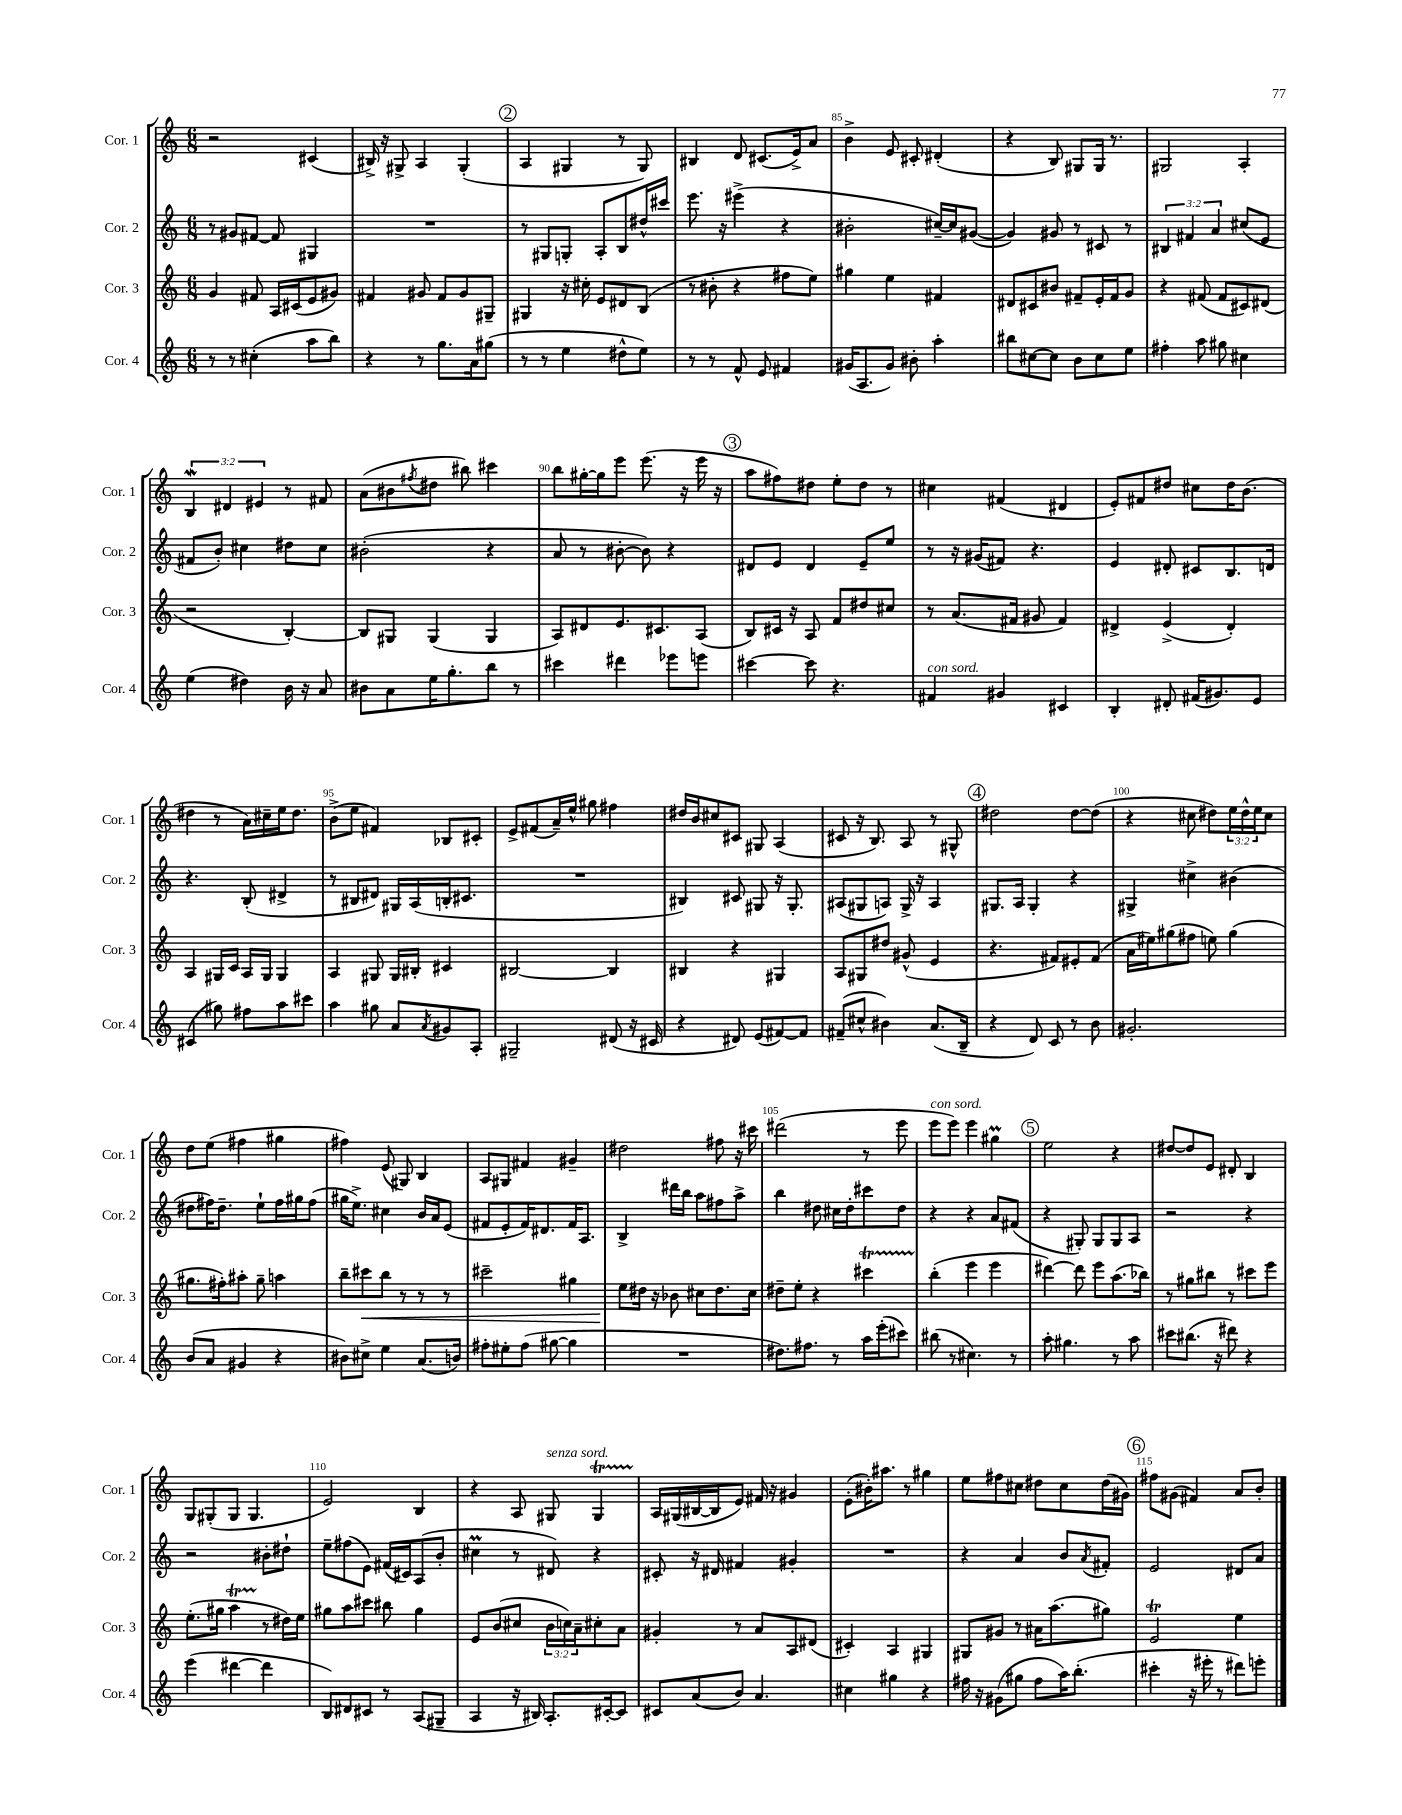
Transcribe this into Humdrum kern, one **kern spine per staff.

**kern	**kern	**dynam	**kern	**kern
*part4	*part3	*part3	*part2	*part1
*staff4	*staff3	*staff3	*staff2	*staff1
*I"Cor. 4	*I"Cor. 3	*	*I"Cor. 2	*I"Cor. 1
*I'Cor. 4	*I'Cor. 3	*	*I'Cor. 2	*I'Cor. 1
*clefG2	*clefG2	*	*clefG2	*clefG2
*k[]	*k[]	*	*k[]	*k[]
*M6/8	*M6/8	*	*M6/8	*M6/8
=81	=81	=81	=81	=81
8r	4g/	.	8r	2r
8r	.	.	8g#X/L	.
(4cc#X'\	8f#X/	.	[8f#X/J	.
.	16A/LL	.	8f#/]	.
.	(16c#X/J	.	.	.
8aa\L	8e/	.	4G#X/	(4c#X/
8bb\J)	8g#X/J)	.	.	.
=82	=82	=82	=82	=82
4r	4f#X/	.	2.r	16B#X^/)
.	.	.	.	16r
.	.	.	.	8G#X^/
8r	8g#X/	.	.	4A/
8.gg\L	8f#/L	.	.	.
.	8g#/	.	.	(4G#'/
16a\k	.	.	.	.
(8gg#X\J	8G#X~/J	.	.	.
!!LO:REH:place=s1:t=2
=83	=83	=83	=83	=83
8r	4G#X/	.	8r	4A/
8r	.	.	8G#X/L	.
4ee\	16r	.	8Gn'/J	4G#X/
.	16cc#X'\	.	.	.
.	8e/L	.	8A'/L	.
8dd#X^^\L	8d#X/	.	8B/	8r
8ee\J)	(8B/J	.	16dd#X^^/L	8G#/)
.	.	.	16ccc#X/JJ	.
=84	=84	=84	=84	=84
8r	8r	.	8.eee\	4B#X/
8r	8b#X'\	.	.	.
.	.	.	16r	.
8f^^/	4r	.	(4eee#X^\	8d/
8e/	.	.	.	(8.c#X/L
4f#X/	8ff#X\L	.	4r	.
.	.	.	.	16e^/k)
.	8ee\J)	.	.	8a/J
=85	=85	=85	=85	=85
(16g#X/KL	4gg#X\	.	2b#X'\	4b^\
8.A/	.	.	.	.
8g#/J)	4ee\	.	.	8e/
8b#X'\	.	.	.	8c#X'/
4aa'\	4f#X/	.	[16cc#X~/LL)	(4d#X'/
.	.	.	16cc#/J]	.
.	.	.	([8g#X/J	.
=86	=86	=86	=86	=86
8bb#X\L	8d#X/L	.	4g#/])	4r
[8cc#X\	8c#X/	.	.	.
8cc#\J]	8b#X/J	.	8g#X/	8B/)
8b\L	8f#X~/L	.	8r	8G#X/L
8cc#\	16e'/L	.	8c#X/	16G#/Jk
.	16f#/J	.	.	8.r
8ee\J	8g/J	.	8r	.
=87	=87	=87	=87	=87
4ff#X'\	4r	.	6B#X/	2G#X/
.	.	.	6f#X/	.
8aa\	(8f#X/	.	.	.
.	.	.	6a/	.
8gg#X\	8f#/L	.	.	.
4cc#X\	8c#X/)	.	(8cc#X/L	4A'/
.	(8d#X/J	.	8e/J	.
!!LO:LB:g=z
=88	=88	=88	=88	=88
(4ee\	2r	.	8f#X/L	6BW/
.	.	.	8b'/J)	.
.	.	.	.	6d#X/
4dd#X\)	.	.	4cc#X\	.
.	.	.	.	6e#X/
16b\	[4B'/)	.	8dd#X\L	8r
16r	.	.	.	.
8a/	.	.	8cc#\J	8f#X/
=89	=89	=89	=89	=89
8b#X\L	8B/L]	.	(2b#X'\	(8a\L
8a\	8G#X/J	.	.	8b#X\
.	.	.	.	8qff#X/
16ee\K	(4G#/	.	.	8dd#X\J
8.gg'\	.	.	.	.
.	.	.	.	8bb#X\)
8bb\J	4G#/	.	4r	4ccc#X\
8r	.	.	.	.
=90	=90	=90	=90	=90
4ccc#X\	8A/L)	.	8a/	8bb\L
.	8d#X/	.	8r	[16gg#X'\L
.	.	.	.	16gg#\J]
4ddd#X\	8.e/	.	[8b#X'\	8eee\J
.	.	.	8b#\])	(8.eee\
.	8.c#X/	.	.	.
8eee-X\L	.	.	4r	.
.	.	.	.	16r
8eeen\J	(8A/J	.	.	16eee\
.	.	.	.	16r
!!LO:REH:place=s1:t=3
=91	=91	=91	=91	=91
[4ccc#X\	8B/L)	.	8d#X/L	8aa\L
.	16c#X/Jk	.	8e/J	8ff#X\)
.	16r	.	.	.
8ccc#\]	8A/	.	4d#/	8dd#X\J
4.r	8f/L	.	.	8ee'\L
.	8dd#X/	.	8e~/L	8dd#\J
.	8cc#X/J	.	8ee/J	8r
=92	=92	=92	=92	=92
!LO:TX:a:i:t=con sord.	!	!	!	!
4f#X/	8r	.	8r	4cc#X\
.	(8.a/L	.	16r	.
.	.	.	(16g#X/KL	.
4g#X/	.	.	8f#X/J)	(4f#X/
.	16f#X/Jk	.	.	.
.	8g#X/	.	4.r	.
4c#X/	4f#/)	.	.	4d#X/
=93	=93	=93	=93	=93
4B'/	4d#X^/	.	4e/	8e'/L)
.	.	.	.	8f#X/
8d#X'/	(4e^/	.	8d#X'/	8dd#X/J
(16f#X/KL	.	.	8c#X/L	8cc#X\L
8.g#X/)	.	.	.	.
.	4d#'/)	.	8.B/	16dd#\K
.	.	.	.	(8.b\J
8e/J	.	.	.	.
.	.	.	16dn/Jk	.
!!LO:LB:g=z
=94	=94	=94	=94	=94
(4c#X/	4A/	.	4.r	4dd#X\
8gg#X\)	16G#X/LL	.	.	8r
.	16c/JJ	.	.	.
8ff#X\L	16A/LL	.	(8B'/	16a\LL)
.	16G#/JJ	.	.	16cc#X~\
8aa\	4G#/	.	4d#X^/	16ee\J
.	.	.	.	8.dd#\J
8ccc#X\J	.	.	.	.
=95	=95	=95	=95	=95
4aa\	4A/	.	8r	(8b^\L
.	.	.	8B#X/L	8ee\J
8gg#X\	8G#X/	.	8d#X/J)	4f#X/)
8a/L	16G#/LL	.	16G#X/LL	.
.	16B#X'/JJ	.	(16A/	.
8qa/	.	.	.	.
8g#X/	4c#X/	.	16Bn'/J	8B-X/L
.	.	.	8.c#X/J	.
8A'/J	.	.	.	8c#X'/J
=96	=96	=96	=96	=96
2G#X~/	[2B#X/	.	2.r	8e^/L
.	.	.	.	(8f#X/
.	.	.	.	16a~/L)
.	.	.	.	16ee^^/JJ
.	.	.	.	8gg#X\
(8d#X/	4B#/]	.	.	4ff#X\
16r	.	.	.	.
16c#X/	.	.	.	.
=97	=97	=97	=97	=97
4r	4B#X/	.	4B#X/)	16dd#X/LL
.	.	.	.	16b/J
.	.	.	.	8cc#X/
8d#X/)	4r	.	8c#X/	8c#X/J
(8e/L	.	.	8G#X/	8G#X/
[8f#X/)	4G#X/	.	16r	(4A/
.	.	.	8.G#'/	.
8f#/J]	.	.	.	.
=98	=98	=98	=98	=98
(8f#X~/L	8A/L	.	(8A#X/L	8c#X/
8cc#X^^/J	8G#X/	.	8G#X/	16r
.	.	.	.	8.B/)
4b#X\)	8dd#X/J	.	8An/J)	.
.	(8g#X^^/	.	16G#^/	8A/
.	.	.	16r	.
(8.a/L	4e/	.	4A/	8r
.	.	.	.	8G#X^^/
16B~/Jk	.	.	.	.
!!LO:REH:place=s1:t=4
=99	=99	=99	=99	=99
4r	4.r	.	8.G#X/L	2dd#X\
.	.	.	16A/Jk	.
8d/)	.	.	4G#'/	.
8c/	8f#X/L)	.	.	.
8r	8e#X'/	.	4r	[8dd#\L
8b\	(8f#/J	.	.	(8dd#\J]
=100	=100	=100	=100	=100
2.g#X'/	16a\LL	.	4G#X^/	4r
.	16ee#X\J)	.	.	.
.	(8gg#X\	.	.	.
.	8ff#X\J	.	4cc#X^\	8cc#X\
.	8een\)	.	.	8dd#X\L)
.	(4gg#\	.	(4b#X\	24ee\L
.	.	.	.	24dd#^^\
.	.	.	.	24ee\J
.	.	.	.	8cc#\J
!!LO:LB:g=z
=101	=101	=101	=101	=101
(8b/L	8.gg#X\L	.	8dd#X\L	8dd\L
8a/J	.	.	16ff#X\K)	(8ee\J
.	16ff#X'\k)	.	8.dd#~\J	.
4g#X/	8aa#X'\J	.	.	4ff#X\
.	8gg#~\	.	8ee`\L	.
4r	4aan\	.	16ff#\L	4gg#X\
.	.	.	16gg#X\J	.
.	.	.	(8ff#\J	.
=102	=102	=102	=102	=102
8b#X\L)	8bb~\L	.	16gg#X\KL	4ff#X\)
.	.	.	8.ee^\J)	.
!	!	!LO:HP:b	!	!
8cc#X^\J	8ccc#X\	<	.	.
4ee\	8bb\J	.	4cc#X\	(8e/
.	8r	.	.	8G#X/)
(8.a/L	8r	.	16b/LL	4B/
.	.	.	16a/J	.
.	8r	.	(8e/J	.
16bn/Jk)	.	.	.	.
=103	=103	=103	=103	=103
8ff#X'\L	2ccc#X~\	.	8f#X/L	8A/L
8ee#X'\	.	.	8e'/	8G#X/J
(8ff#\J	.	.	16f#/K)	4f#X/
.	.	.	8.d#X/	.
[8gg#X\	.	.	.	.
4gg#\]	4gg#X\	.	16f#/K	4g#X~/
.	.	.	8.A/J	.
=104	=104	=104	=104	=104
2.r	8ee\L	.	4B^/	2dd#X\
.	16dd#X\Jk	[	.	.
.	16r	.	.	.
.	8b-X\	.	16ddd#X\LL	.
.	.	.	16bb\JJ	.
.	8cc#X\L	.	8aa\L	.
.	8.dd#\	.	8ff#X\	8ff#X\
.	.	.	8aa^\J	16r
.	16cc#\Jk	.	.	16ccc#X\
=105	=105	=105	=105	=105
8.dd#X\L)	8dd#X~\L	.	4bb\	(2ddd#X\
.	8ee'\J	.	.	.
8.ff#X\J	.	.	.	.
.	4r	.	8dd#X\	.
8r	.	.	16cc#X\LL	.
.	.	.	16dd#'\J	.
16aa\LL	4ccc#Xt\	.	8ccc#X\	8r
(16eee'\J	.	.	.	.
8ccc#X\J)	.	.	8dd#\J	8eee\
=106	=106	=106	=106	=106
!	!	!	!	!LO:TX:a:i:t=con sord.
(8bb#X\	(4bb'\	.	4r	8eee\L
8r	.	.	.	8eee\J)
4.cc#X\)	4eee\	.	4r	4eee\
.	4eee\	.	8a/L	4gg#Xm\
8r	.	.	(8f#X/J	.
!!LO:REH:place=s1:t=5
=107	=107	=107	=107	=107
8aa'\	[4ddd#X\)	.	4r	2ee\
4.gg#X\	.	.	.	.
.	8ddd#\]	.	8G#X'/)	.
.	8eee\L	.	8G#/L	.
8r	(8.aa\	.	8G#/	4r
8aa\	.	.	8A/J	.
.	16bb-X\Jk)	.	.	.
=108	=108	=108	=108	=108
8ccc#X\L	8r	.	2r	[8dd#X/L
(8.bb#X\J	8gg#X\L	.	.	8dd#/]
.	8bb#X\J	.	.	8e/J
16r	.	.	.	.
8ddd#X\)	8r	.	.	8d#X'/
4r	8ccc#X\L	.	4r	4B/
.	8eee\J	.	.	.
!!LO:LB:g=z
=109	=109	=109	=109	=109
(4eee\	(8.ee'\L	.	2r	8G/L
.	.	.	.	(8G#X'/
.	16gg#X\Jk	.	.	.
[4ddd#X\	4aaT\	.	.	8G#/J
.	.	.	.	4.G#/
4ddd#\]	8r	.	8b#X'\L	.
.	16dd#X\LL)	.	8dd#X`\J	.
.	16ee\JJ	.	.	.
=110	=110	=110	=110	=110
8B/L)	8gg#X\L	.	8ee~\L	2e/)
8d#X/	8aa\	.	(8ff#X\	.
8c#X/J	8ccc#X\J	.	8e\J)	.
8r	8bb#X\	.	(16f#X/LL	.
.	.	.	16c#X/J)	.
(8A/L	4gg#\	.	(8A/	4B/
8G#X~/J	.	.	8b'/J	.
=111	=111	=111	=111	=111
4A/	8e/L	.	4cc#Xm\	4r
.	(8b/	.	.	.
16r	8cc#X/J	.	8r	8A/
16B#X/)	.	.	.	.
!	!	!	!	!LO:TX:a:i:t=senza sord.
8.A'/L	24b\LL	.	8d#X/)	8G#X/
.	24ccn\)	.	.	.
.	24a~\J	.	.	.
.	8cc#X'\	.	4r	4G#t/
[16c#X'/k	.	.	.	.
8c#/J]	8a\J	.	.	.
=112	=112	=112	=112	=112
8c#X/L	4g#X'/	.	8c#X'/	16A/LL
.	.	.	.	(16G#X/
(8a/	.	.	16r	[16B#X/
.	.	.	16d#X/	16B#/J]
8b/J)	8r	.	4f#X/	8e/J)
4.a/	8a/L	.	.	16f#X/
.	.	.	.	16r
.	8A/	.	4g#X'/	4g#X/
.	(8d#X/J	.	.	.
=113	=113	=113	=113	=113
4cc#X\	4c#X'/)	.	2.r	(8e'\L
.	.	.	.	16b#X'\K)
.	.	.	.	8.aa#X\J
4gg#X\	4A/	.	.	.
.	.	.	.	8r
4r	4G#X/	.	.	4gg#X\
=114	=114	=114	=114	=114
16ff#X\	8G#X/L	.	4r	8ee\L
16r	.	.	.	.
(8g#X\L	8g#X/J	.	.	8ff#X\
8gg#X\J	8r	.	4a/	8cc#X\J
8ff#\L	16a#X\KL	.	.	8dd#X\L
.	(8.aa\	.	.	.
16aa\K)	.	.	8b/L	8cc#\
(8.bb'\J	.	.	.	.
.	.	.	8qa/	.
.	8gg#X\J)	.	8f#X'/J	(16dd#\L
.	.	.	.	16g#X\JJ)
!!LO:REH:place=s1:t=6
=115	=115	=115	=115	=115
4ccc#X'\	2et/	.	2e/	8ff#X\L
.	.	.	.	(8g#X\J
16r	.	.	.	4f#X/)
16eee#X'\	.	.	.	.
8r	.	.	.	.
8ddd#X\L)	4ee\	.	8d#X/L	8a/L
8eeen'\J	.	.	8a/J	8b'/J
==	==	==	==	==
*-	*-	*-	*-	*-
